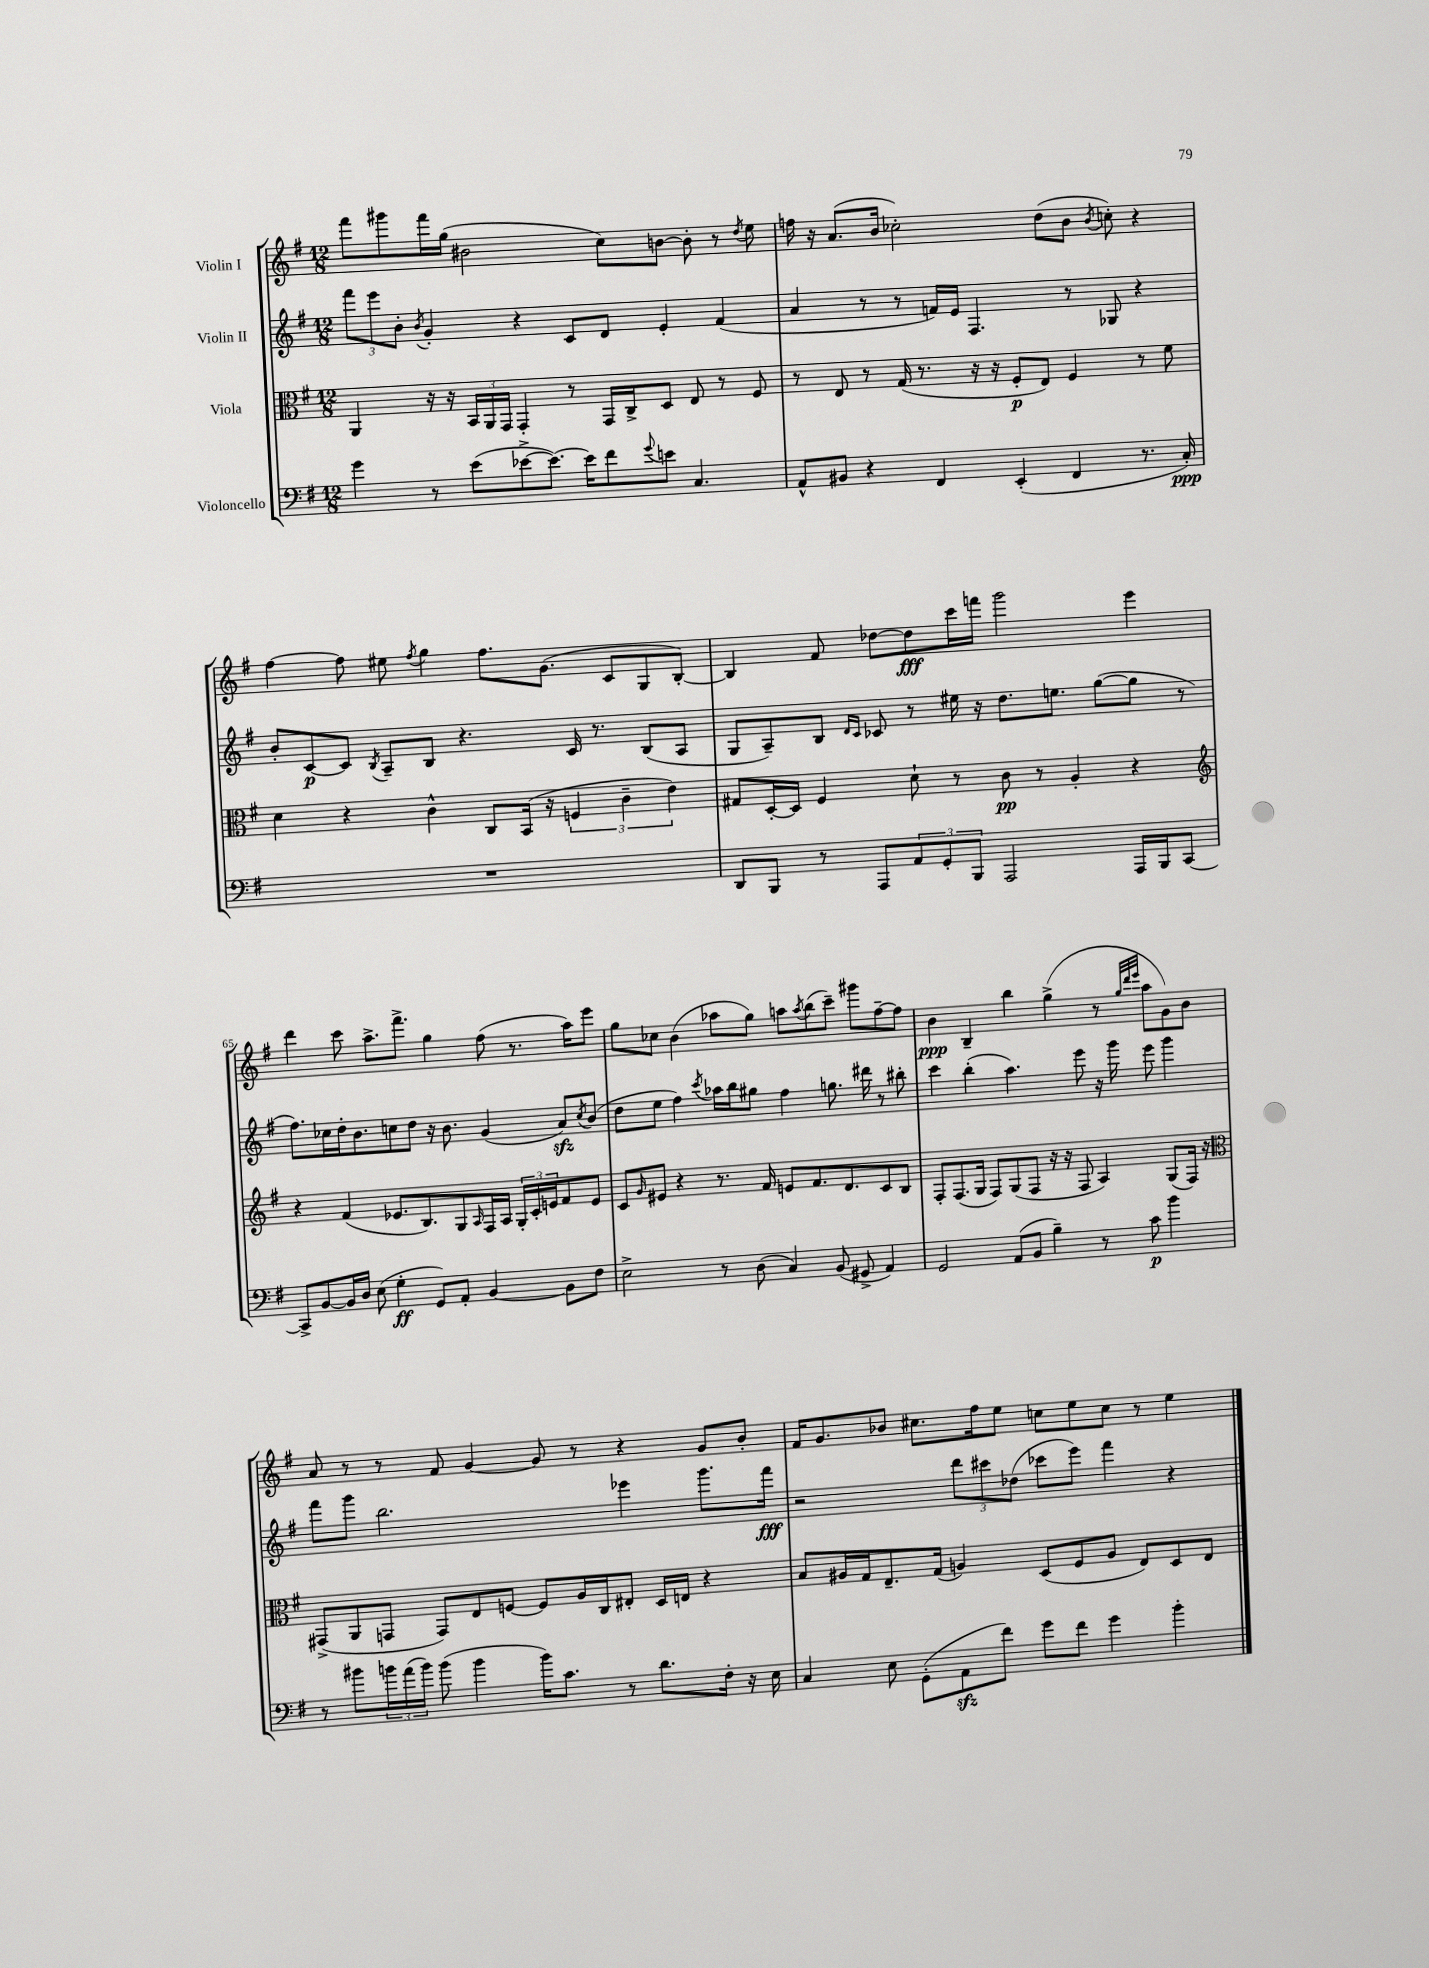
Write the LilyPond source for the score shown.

<<
\new StaffGroup <<
\new Staff = "s0" \with { instrumentName = "Violin I" } {
    \clef treble \key g \major \numericTimeSignature \time 12/8
    fis'''8 gis'''8 fis'''16 g''16( bis'2 c''8) b'8~ b'8-. r8 \acciaccatura { d''8 } e''8 |
    f''16 r16 a'8.( b'16 ces''2-.) d''8( b'8 \acciaccatura { b'8 } c''8-.) r4 |
    fis''4~ fis''8 eis''8 \acciaccatura { fis''8 } g''4 fis''8. g'8.( c'8 g8 b8~-.) |
    b4 fis'8 des''8~ des''8\fff c'''16 f'''16 g'''2 e'''4 |
    d'''4 c'''8 a''8.-> fis'''8.-> g''4 fis''8( r8. a''16) e'''8 |
    g''8 ces''8 b'4( aes''8 g''8) a''8 \acciaccatura { a''8 } b''8( c'''8--) gis'''8 fis''8~-- fis''8 |
    b'4\ppp b4-- b''4 g''4->( r8 \grace { g''32 d'''32 e'''32 } a''8 g'8) b'8 |
    a'8 r8 r8 fis'8 g'4~ g'8 r8 r4 g'8 b'8-. |
    fis'16 g'8. bes'8 cis''8. fis''16 e''8 c''8 e''8 c''8 r8 e''4 \bar "|." |
}
\new Staff = "s1" \with { instrumentName = "Violin II" } {
    \clef treble \key g \major \numericTimeSignature \time 12/8
    \tuplet 3/2 { fis'''8 e'''8 b'8-. } \acciaccatura { b'8 } g'4-. r4 c'8 d'8 e'4-. fis'4( |
    a'4 r8 r8 f'16) e'16 fis4. r8 ges8 r4 |
    b'8-. c'8~\p c'8 \acciaccatura { b8 } a8-- b8 r4. c'16 r8. b8( a8 |
    g8 a8--) b8 \grace { d'16 c'16 } ces'8 r8 eis''16 r16 d''8. e''8. g''8~( g''8 r8 |
    fis''8.) ces''16 d''16-. b'8. c''8 d''8 r16 b'8. g'4( a'8\sfz) \acciaccatura { c''8 } b'8( |
    d''8 e''8 fis''4) \acciaccatura { c'''8 } aes''16 b''16 gis''8 fis''4 g''8. dis'''16 r8 bis''8-. |
    c'''4 b''4-.( a''4.) e'''8 r16 g'''16 e'''8 g'''4 |
    fis'''8 g'''8 b''2. ees'''4 g'''8. fis'''16\fff |
    r2 \tuplet 3/2 { d'''8 cis'''8 des''8( } ces'''8 e'''8) fis'''4 r4 \bar "|." |
}
\new Staff = "s2" \with { instrumentName = "Viola" } {
    \clef alto \key g \major \numericTimeSignature \time 12/8
    a,4 r16 r16 \tuplet 3/2 { b,16 a,16 g,16 } g,4-. r8 g,16 c16-> d8 e8 r8 fis8 |
    r8 e8 r8 g16( r8. r16 r16 fis8-.\p e8) fis4 r8 fis'8 |
    d'4 r4 c'4-^ c8 b,16( r16 \tuplet 3/2 { f4 c'4-- e'4) } |
    gis8 d16~-. d16 fis4 d'8-! r8 c'8\pp r8 a4-. r4 |
    \clef treble r4 fis'4( ees'8. b8.) g8 \grace { a16 } fis16 a16 \tuplet 3/2 { g16-. c'16-. e'16 } fis'8 e'8 |
    c'8 \grace { g'16 } eis'8 r4 r8. fis'16 e'8 fis'8. d'8. c'8 b8 |
    fis8-. fis8.( g16 fis8) g8( fis8 r16 r16 fis8 a4) g8( fis16) r16 |
    \clef alto gis,8->( a,8 g,8 g,8) e8 f8~ f8 a16 c16 eis8-. d16 e16 r4 |
    b8 ais16 g16 e8.-- g16( a4) d8( fis8 a8 e8) d8 e8 \bar "|." |
}
\new Staff = "s3" \with { instrumentName = "Violoncello" } {
    \clef bass \key g \major \numericTimeSignature \time 12/8
    g'4 r8 e'8( ees'8~-> ees'8.~) ees'16 fis'8 \appoggiatura { g'8 } e'8 c4. |
    a,8-^ bis,8 r4 fis,4 e,4-.( fis,4 r8. c16-.\ppp) |
    R1. |
    d,8 b,,8 r8 a,,8 \tuplet 3/2 { a,8 g,8-. b,,8 } a,,2 a,,16 b,,16 c,8~ |
    c,8-> b,8~ b,16 d16 e8( g4-.\ff g,8) a,8-. b,4~ b,8 fis8 |
    e2-> r8 d8( c4) b,8( gis,8-> a,4) |
    g,2 a,8( b,8 b4--) r8 c'8\p b'4 |
    r8 bis'8 \tuplet 3/2 { b'16 a'16( b'16) } b'8( b'4 b'16) c'8. r8 d'8. fis16-. r16 e16 |
    c4 e8 g,8-.( a,8\sfz fis'8) g'8 fis'8 g'4 b'4-. \bar "|." |
}
>>
>>
\layout { \context { \Score currentBarNumber = #61 \override BarNumber.break-visibility = ##(#f #t #t) barNumberVisibility = #(every-nth-bar-number-visible 5) } }
